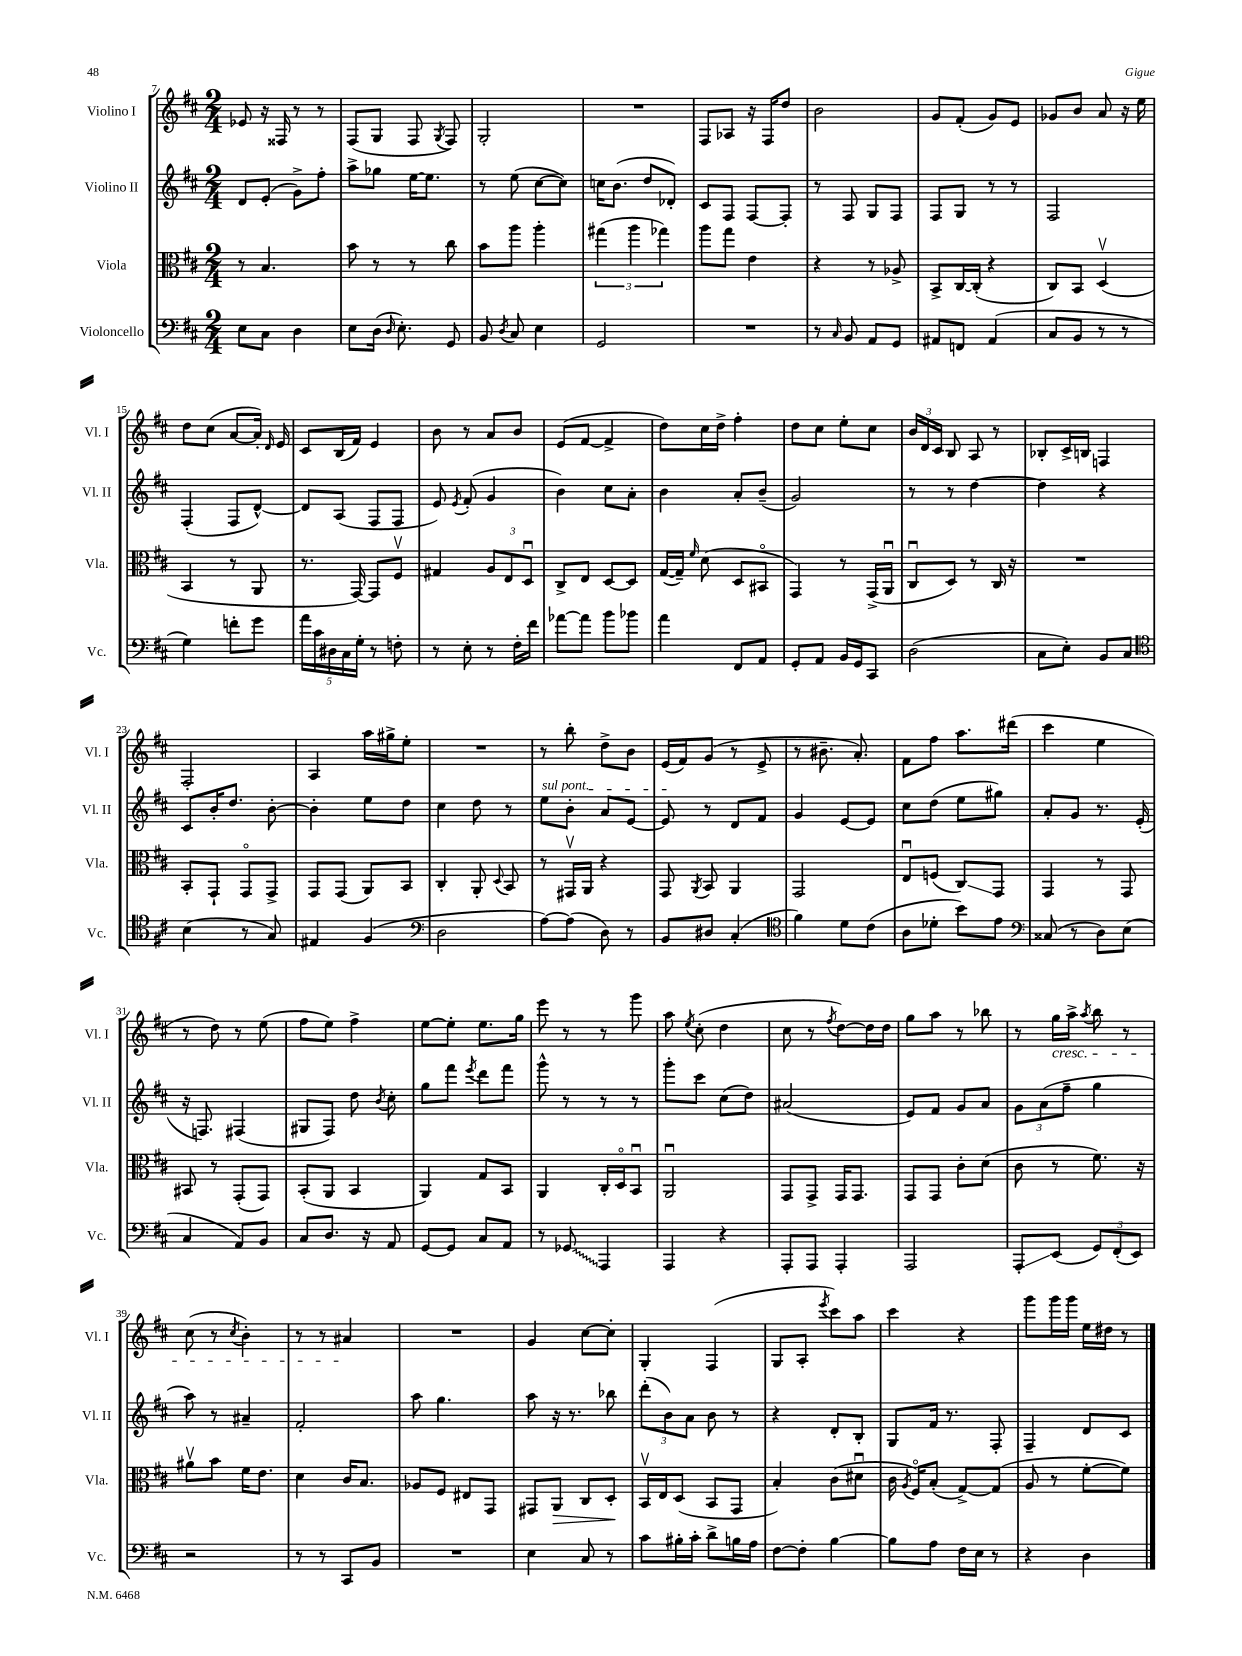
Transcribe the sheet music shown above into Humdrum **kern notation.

**kern	**kern	**kern	**kern
*staff4	*staff3	*staff2	*staff1
*clefF4	*clefC3	*clefG2	*clefG2
*k[f#c#]	*k[f#c#]	*k[f#c#]	*k[f#c#]
*M2/4	*M2/4	*M2/4	*M2/4
8E\L	8r	8d/L	8e-/
8C#\J	4.B/	(8e'/J	16r
.	.	.	16F##/
4D\	.	8g^\L)	8r
.	.	8ff#'\J	8r
=	=	=	=
8E\L	8b\	8aa^\L	(8F#/L
(16D\Jk	8r	8gg-\J	8G/J
16qqD/	.	.	.
8.E'\)	.	.	.
.	8r	[16ee\LK	8F#/
.	.	8.ee\]J	.
.	.	.	8qG/
8GG/	8cc#\	.	8F#/)
=	=	=	=
8BB/	8b\L	8r	2G'/
8qD/	.	.	.
8C#/	8aa\J	(8ee\	.
4E\	4aa'\	[8cc#\L	.
.	.	8cc#\]J)	.
=	=	=	=
2GG/	(6gg#\	16cc\LK	2r
.	.	(8.b\J	.
.	6aa\	.	.
.	.	8dd/L	.
.	6gg-\)	.	.
.	.	8d-'/J)	.
=	=	=	=
2r	8aa\L	8c#/L	8F#/L
.	8gg\J	8F#/J	8A-/J
.	4e\	[8F#/L	16r
.	.	.	16F#/LK
.	.	8F#'/]J	8dd/J
=	=	=	=
8r	4r	8r	2b\
16qqC#/	.	.	.
8BB/	.	8F#/	.
8AA/L	8r	8G/L	.
8GG/J	8A-^/	8F#/J	.
=	=	=	=
8AA#/L	8BB^/L	8F#/L	8g/L
8FF/J	[16C#/L	8G/J	(8f#'/J
.	(16C#'/]JJ	.	.
(4AA#/	4r	8r	8g/L)
.	.	8r	8e/J
=	=	=	=
8C#/L	8C#/L)	2F#/	8g-/L
8BB/J	8BB/J	.	8b/J
8r	(4Dv/	.	8a/
8r	.	.	16r
.	.	.	16ee\
=	=	=	=
4G\)	4BB/	(4F#'/	8dd\L
.	.	.	(8cc#\J
8f'\L	8r	8F#/L	[8a/L
8g\J	8AA/	[8d^^/J)	16a'/]Jk)
.	.	.	16qqd/
.	.	.	16e/
=	=	=	=
20a\LL	8.r	8d/]L	8c#/L
20c#\	.	.	.
20D#\	.	.	.
.	.	(8A/J	(16B/L
20C#\	.	.	.
.	[16GG/)	.	16f#/JJ)
20G'\JJ	.	.	.
8r	8GG/]L	8F#/L	4e/
8F'\	8F#v/J	8F#/J	.
=	=	=	=
8r	4G#/	8e/)	8b\
.	.	8qe/	.
8E'\	.	(8f#'/	8r
8r	12A/L	4g/	8a/L
.	12E/	.	.
16F#'\LL	.	.	8b/J
.	12Du/J	.	.
16f#\JJ	.	.	.
=	=	=	=
[8a-\L	8C#^/L	4b\)	(8e/L
8a-\]J	8E/J	.	[8f#/J
8b\L	[8D/L	8cc#\L	4f#^/]
8b-\J	8D/]J	8a'\J	.
=	=	=	=
4a\	([16G/LL	4b\	8dd\L)
.	16G~/]JJ)	.	.
.	16qqf#/	.	.
.	(8d\	.	16cc#\L
.	.	.	16dd^\JJ
8FF#/L	8D/L	8a'/L	4ff#'\
8AA/J	8BB#o/J	(8b~/J	.
=	=	=	=
8GG'/L	4GG/)	2g/)	8dd\L
8AA/J	.	.	8cc#\J
16BB/LL	8r	.	8ee'\L
16GG/J	.	.	.
8CC#/J	(16GG^/LL	.	8cc#\J
.	16AAu/JJ	.	.
=	=	=	=
(2D\	8C#u/L	8r	24b/LL
.	.	.	24d/
.	.	.	24c#/JJ
.	8D/J)	8r	8B/
.	8r	[4dd\	8A/
.	16C#/	.	8r
.	16r	.	.
=	=	=	=
8C#\L	2r	4dd\]	8B-'/L
8E'\J)	.	.	16c#^/L
.	.	.	16B/JJ
8BB/L	.	4r	4F/
8C#/J	.	.	.
=	=	=	=
*clefC4	*	*	*
(4B\	8BB'/L	8c#/L	2F#'/
.	8GG`/J	16b'/K	.
.	.	8.dd/J	.
8r	8GGo/L	.	.
8G/)	8GG^/J	[8b'\	.
=	=	=	=
4E#/	8GG/L	4b'\]	4A/
.	(8GG/J	.	.
(4F#/	8AA/L)	8ee\L	16aa\LL
.	.	.	16gg#^\J
.	8BB/J	8dd\J	8ee'\J
=	=	=	=
*clefF4	*	*	*
2D\	4C#'/	4cc#\	2r
.	8AA'/	8dd\	.
.	8qqD/	.	.
.	8BB/	8r	.
=	=	=	=
[8A\L)	8r	8ee\L	8r
(8A\]J	16GG#v/LL	8b'\J	8bb'\
.	16AA/JJ	.	.
8D\)	4r	8a/L	8dd^\L
8r	.	[8e/J	8b\J
=	=	=	=
8BB/L	8GG/	8e/]	(16e/LL
.	.	.	16f#/J)
.	8qAA/	.	.
8D#/J	8BB/	8r	(8g/J
(4C#'/	4AA/	8d/L	8r
.	.	8f#/J	8e^/
=	=	=	=
*clefC4	*	*	*
4f#\)	2GG/	4g/	8r
.	.	.	8.b#~\
8d\L	.	[8e/L	.
.	.	.	8.a'/)
(8c#\J	.	8e/]J	.
=	=	=	=
8A\L	8Eu/L	8cc#\L	8f#\L
8d-'\J	(8F/J	(8dd\J	8ff#\J
8b\L)	8C#/L)	8ee\L	8.aa\L
8e\J	8GG/J	8gg#\J)	.
.	.	.	(16ddd#\Jk
=	=	=	=
*clefF4	*	*	*
(8C##/	4GG/	8a'/L	4ccc#\
8r	.	8g/J	.
8D\L)	8r	8.r	4ee\
(8E\J	8GG/	.	.
.	.	(16e'/	.
=	=	=	=
4C#/	8BB#/	16r	8r
.	.	8.F/)	.
.	8r	.	8dd\)
8AA/L)	(8GG'/L	(4F#/	8r
8BB/J	8GG/J)	.	(8ee\
=	=	=	=
8C#/L	(8BB'/L	8G#/L	8ff#\L
8.D/J	8AA/J	8F#/J)	8ee\J)
.	4BB/	8dd\	4ff#^\
16r	.	.	.
.	.	8qb/	.
8AA/	.	8cc#'\	.
=	=	=	=
[8GG/L	4AA/)	8gg\L	[8ee\L
8GG/]J	.	8fff#\J	8ee'\]J
.	.	8qeee/	.
8C#/L	8G/L	8ddd\L	8.ee\L
8AA/J	8BB/J	8fff#\J	.
.	.	.	16gg\Jk
=	=	=	=
8r	4AA/	8ggg^^\	8eee\
8GG-/	.	8r	8r
4AAA/	16C#'/LL	8r	8r
.	16Do/J	.	.
.	8BBu/J	8r	8ggg\
=	=	=	=
4AAA/	2AAu/	8ggg'\L	8aa\
.	.	.	8qee/
.	.	8ccc#\J	(8cc#'\
4r	.	(8cc#\L	4dd\
.	.	8dd\J)	.
=	=	=	=
8AAA'/L	8GG/L	(2a#/	8cc#\
8AAA/J	8GG^/J	.	8r
.	.	.	8qff#/
4AAA'/	16GG/LK	.	[8dd\L)
.	8.GG/J	.	.
.	.	.	16dd\]L
.	.	.	16dd\JJ
=	=	=	=
2AAA/	8GG/L	8e/L)	8gg\L
.	8GG/J	8f#/J	8aa\J
.	8c#'\L	8g/L	8r
.	(8d\J	8a/J	8bb-\
=	=	=	=
8AAA'/L	8c#\	12g\L	8r
.	.	(12a\	.
(8EE/J	8r	.	16gg\LL
.	.	12ff#~\J	.
.	.	.	16aa^\JJ
.	.	.	8qaa/
12GG/L)	8.f#\)	4gg\	8bb\
(12FF#'/	.	.	.
.	.	.	8r
12EE/J)	.	.	.
.	16r	.	.
=	=	=	=
2r	8a#v\L	8aa\)	(8cc#\
.	8b\J	8r	8r
.	.	.	8qcc#/
.	16f#\LK	4a#~/	4b'\)
.	8.e\J	.	.
=	=	=	=
8r	4d\	2f#'/	8r
8r	.	.	8r
8CC#/L	16c#/LK	.	4a#/
.	8.B/J	.	.
8BB/J	.	.	.
=	=	=	=
2r	8A-/L	8aa\	2r
.	8F#/J	4.gg\	.
.	8E#/L	.	.
.	8GG/J	.	.
=	=	=	=
4E\	8GG#/L	8aa\	4g/
.	8AA/J	16r	.
.	.	8.r	.
8C#/	8C#/L	.	[8cc#\L
8r	8D'/J	8bb-\	8cc#'\]J
=	=	=	=
8c#\L	16BBv/LL	(12ddd'\L	4G'/
.	16E/J	.	.
.	.	12b\)	.
16B#'\L	(8D/J	.	.
.	.	12a\J	.
16c#'\JJ	.	.	.
8d^\L	8BB/L	8b\	(4F#/
16B\L	8GG/J	8r	.
16A\JJ	.	.	.
=	=	=	=
[8F#\L	4B'/)	4r	8G/L
8F#'\]J	.	.	8A'/J
.	.	.	8qeee/
[4B\	(8c#\L	8d'/L	8ccc#\L)
.	8d#u\J	8B'/J	8aa\J
=	=	=	=
8B\]L	16c#\	8G/L	4ccc#\
.	8qA/	.	.
.	16F#o/LK)	.	.
8A\J	(8B'/J	16f#/Jk	.
.	.	8.r	.
16F#\LL	[8G^/L)	.	4r
16E\JJ	.	.	.
8r	(8G/]J	8F#'/	.
=	=	=	=
4r	8A/	4F#~/	8ggg\L
.	8r	.	16ggg\L
.	.	.	16ggg\JJ
4D\	[8f#'\L	8d/L	16ee\LL
.	.	.	16dd#\JJ
.	8f#\]J)	8c#/J	8r
==	==	==	==
*-	*-	*-	*-
